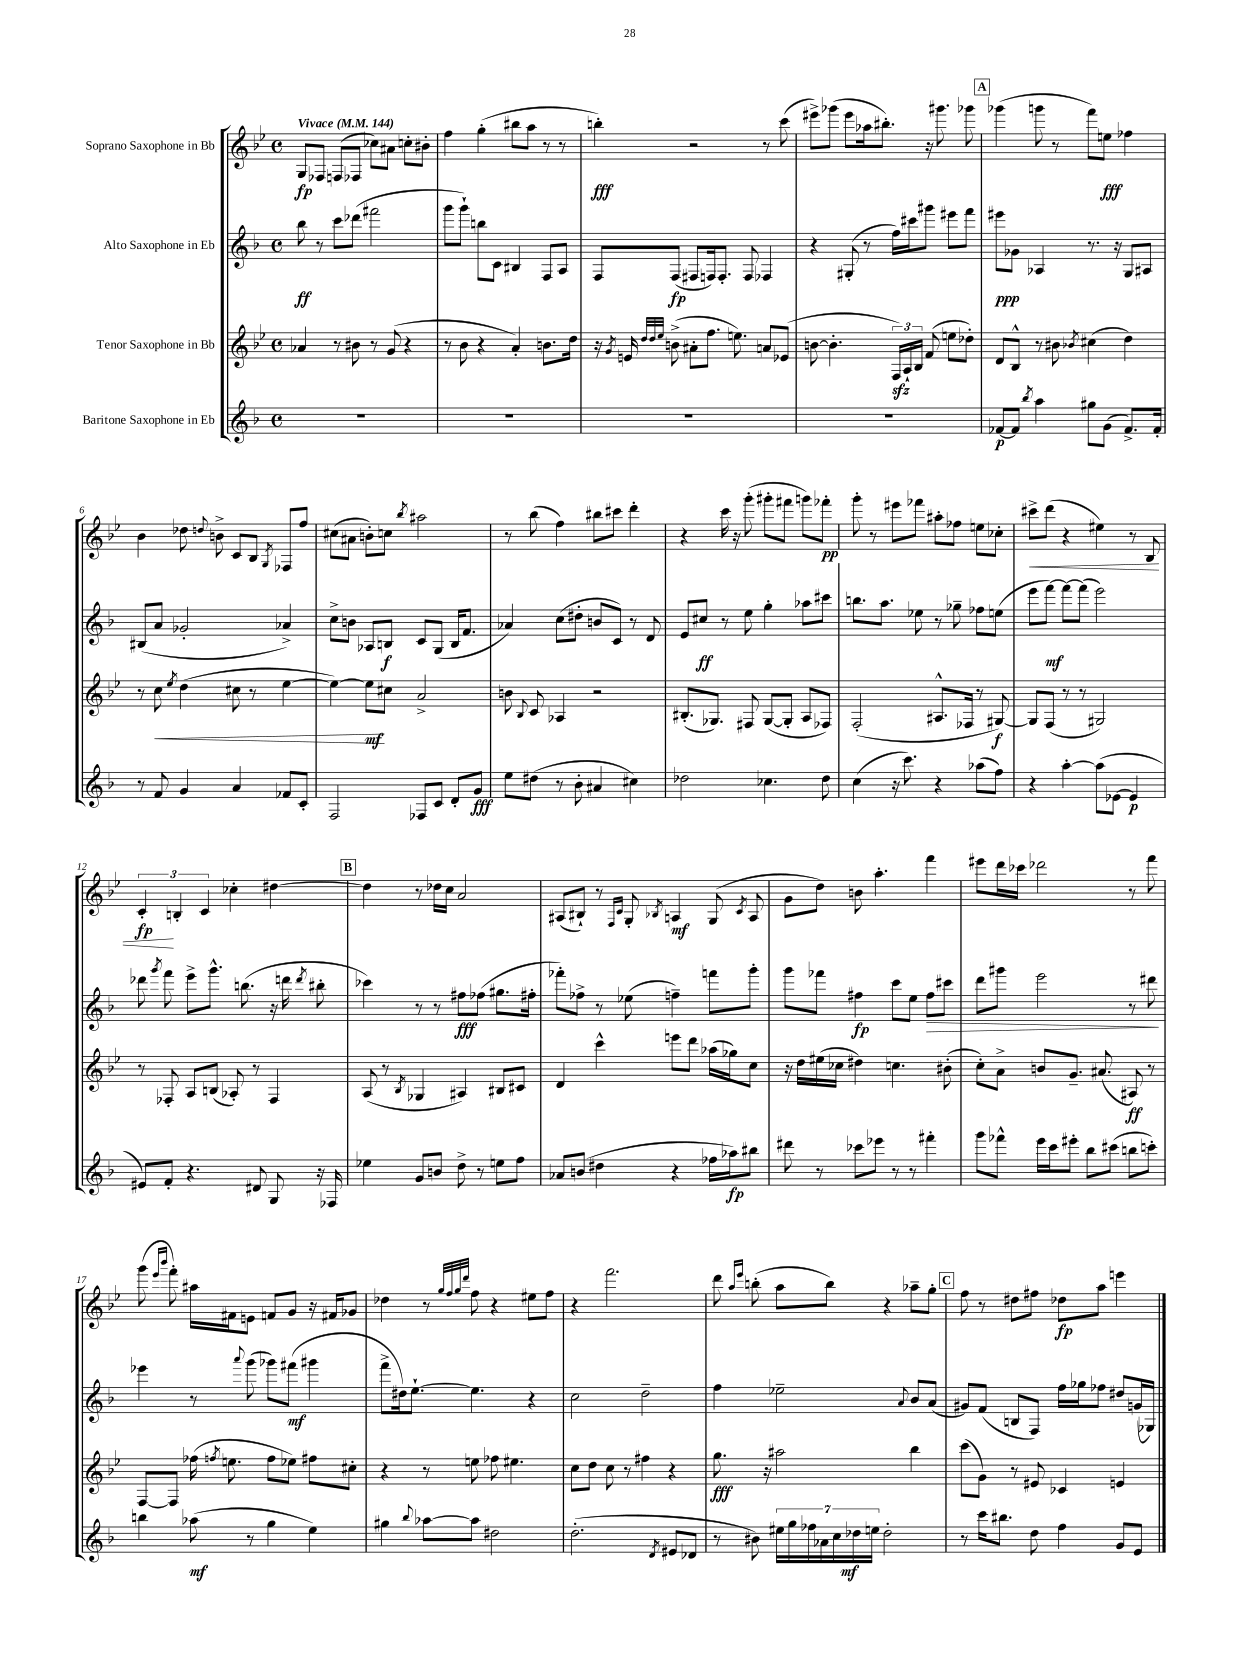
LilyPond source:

<<
\new StaffGroup <<
\new Staff = "s0" \with { instrumentName = "Soprano Saxophone in Bb" } {
    \clef treble \key bes \major \defaultTimeSignature \time 4/4 \tempo "Vivace" 4 = 144
    \autoBeamOff g8[\fp fes8] f8[( fes8] ces''8[) ais'8] c''8[-. bis'8]-. |
    f''4 g''4-.( bis''8[ a''8] r8 r8 |
    b''4-.\fff) r2 r8 c'''8( |
    eis'''8[->) ges'''8]( eis'''8[ aes''16 bis''8.]-.) r16 gis'''8. ges'''8 |
    \mark \markup { \box "A" } ges'''4( g'''8 r8 f'''8[) e''8]\fff fes''4 |
    bes'4 des''8 \appoggiatura { d''8 } b'8-> c'8[ bes8] \acciaccatura { g8 } fes8[ f''8] |
    cis''8[( ais'8] b'8[-.) c''8] \acciaccatura { bes''8 } ais''2 |
    r8 bes''8( f''4) bis''8[ cis'''8] d'''4-. |
    r4 c'''16 r16 g'''8-.( gis'''8[-. fis'''8] g'''8[) fes'''8]-.\pp |
    g'''8-. r8 eis'''8[ fes'''8] ais''8[-. fes''8] e''8[ ces''8]-. |
    cis'''8[->\< d'''8]( r4 eis''4) r8 bes8 |
    \tuplet 3/2 { c'4-.\fp\! b4-. c'4 } ces''4-. dis''4~ |
    \mark \markup { \box "B" } dis''4 r8 des''16[ c''16] a'2 |
    ais8[( bis8]-!) r8 \grace { f16[ c'16] } g8-. \acciaccatura { bes8 } a4\mf g8( \acciaccatura { c'8 } a8 |
    g'8[ d''8]) b'8 a''4.-. f'''4 |
    eis'''8[ d'''16 ces'''16] des'''2 r8 f'''8 |
    g'''8( \grace { ees'''16[ bes'''16] } f'''8-.) ais''16[ fis'16 e'8] f'8[ g'8] r16 fis'16[ ges'8] |
    des''4 r8 \grace { g''32[ f''32 g''32 d'''32] } f''8 r4 eis''8[ f''8] |
    r4 f'''2. |
    d'''8 \grace { a''16[ ees'''16] } b''8-.( a''8[ b''8]) r4 aes''8[-- g''8]-. |
    \mark \markup { \box "C" } f''8 r8 dis''8[ fis''8] des''8[\fp a''8] e'''4 \bar "|." |
}
\new Staff = "s1" \with { instrumentName = "Alto Saxophone in Eb" } {
    \clef treble \key f \major \defaultTimeSignature \time 4/4
    \autoBeamOff bes''8\ff r8 c'''8[ des'''8]( fis'''2 |
    g'''8[ g'''8]-!) b''8[ c'8] bis4 f8[ a8] |
    f8[ f8]\fp( fis8[ f16) f8.]-. f8 fes4 |
    r4 gis8-.( r8 f''16[) cis'''16 gis'''8] eis'''8[ f'''8] |
    \mark \markup { \box "A" } eis'''8[\ppp ges'8] aes4 r8. r16 g8[ ais8] |
    bis8[( a'8] ges'2-. aes'4->) |
    c''8[-> b'8] aes8[ b8]\f c'8[ g8]( b16[ f'8.] |
    aes'4) c''8[( dis''8]-. b'8[ c'8]) r8 d'8 |
    e'8[ cis''8]\ff r8 e''8 g''4-. aes''8[ cis'''8] |
    b''8.[ a''8.] ees''8 r8 ges''8-- fes''8[ e''8]( |
    e'''8[ f'''8]~\mf) f'''8[~ f'''8]( e'''2) |
    des'''8 \acciaccatura { g'''8 } f'''8 e'''8[-> g'''8.]-^ b''8.( r16 d'''16 \acciaccatura { d'''8 } bis''8-. |
    \mark \markup { \box "B" } ces'''4) r8 r8 fis''8[\fff fes''8]( gis''8.[ fis''16]-. |
    fes'''8[-.) fes''8]-> r8 ees''8( f''4--) f'''8[ g'''8]-. |
    g'''8[ fes'''8] fis''4\fp c'''8[ e''8] fis''8[\> cis'''8] |
    d'''8[ gis'''8] e'''2 r8 dis'''8\! |
    ees'''4 r8 \appoggiatura { a'''8 } g'''8( ges'''8[) fis'''8]\mf( gis'''4 |
    f'''8[-> dis''16) e''8.]~-! e''4. r4 |
    c''2 d''2-- |
    f''4 ees''2-- \appoggiatura { a'8 } bes'8[ a'8]( |
    \mark \markup { \box "C" } gis'8[) f'8]( b8[ f8]) f''16[ ges''16 fes''8] dis''8[ g'16( ges16]) \bar "|." |
}
\new Staff = "s2" \with { instrumentName = "Tenor Saxophone in Bb" } {
    \clef treble \key bes \major \defaultTimeSignature \time 4/4
    \autoBeamOff aes'4 r8 bis'8 r8 g'8( r4 |
    r8 bes'8 r4 a'4-.) b'8.[ d''16] |
    r16 \acciaccatura { g'8 } e'16 \grace { d''32[ d''32 ees''32] } b'8->( ais'8[-. f''8.] e''8.) a'8[ ees'8]( |
    b'8~ b'4.-. \tuplet 3/2 { f16[\sfz) a16-! bes16] } f'8( e''8[ des''8]-.) |
    \mark \markup { \box "A" } d'8[ bes8]-^ r8 bis'8 \acciaccatura { bes'8 } cis''4( d''4) |
    r8 c''8\< \acciaccatura { ees''8 } d''4( cis''8 r8 ees''4~ |
    ees''4~) ees''8[\mf\! cis''8] a'2-> |
    b'8 \appoggiatura { bes8 } c'8 aes4 r2 |
    bis8.[-.( ges8.]) fis8 ges8[~( ges8]-. a8[ fes8]) |
    f2-.( ais8.[-^ fes16] r8 gis8~\f) |
    gis8[ f8]( r8 r8 gis2) |
    r8 fes8-. a8[ b8]( aes8-.) r8 fes4 |
    \mark \markup { \box "B" } a8( r8 \acciaccatura { bes8 } ges4 ais4) bis8[ cis'8] |
    d'4 c'''4-^ e'''8[ d'''8] aes''16[( ges''16) c''8] |
    r16 d''16[ eis''16( ces''16] dis''4) c''4. bis'8-.( |
    c''8[-.) a'8]-> b'8[ g'8.]-- ais'8.( ais8\ff) r8 |
    f8[~ f8] fes''16( \acciaccatura { f''8 } e''8. f''8[ ees''8]) fis''8[ cis''8]-. |
    r4 r8 e''8 fes''8 eis''4. |
    c''8[ d''8] c''8 r8 fis''4 r4 |
    g''8.\fff r16 ais''2 bes''4 |
    \mark \markup { \box "C" } c'''8[( g'8]) r8 eis'8 ces'4 e'4 \bar "|." |
}
\new Staff = "s3" \with { instrumentName = "Baritone Saxophone in Eb" } {
    \clef treble \key f \major \defaultTimeSignature \time 4/4
    \autoBeamOff R1 |
    R1 |
    R1 |
    R1 |
    \mark \markup { \box "A" } fes'8[~\p fes'8] \acciaccatura { bes''8 } a''4 gis''8[ g'8]( fes'8.[->) fes'16]-. |
    r8 f'8 g'4 a'4 fes'8[ c'8]-. |
    f2 fes8[ c'8] d'8[-. g'8]\fff |
    e''8[ dis''8]( r8 bes'8-. ais'4 cis''4) |
    des''2 ces''4. des''8 |
    c''4( r16 c'''8.) r4 aes''8[( f''8]) |
    r4 a''4~-. a''8[( ees'8]~ ees'4\p |
    eis'8[) f'8]-. r4. dis'8 g8 r16 fes16 |
    \mark \markup { \box "B" } ees''4 g'8[ b'8] d''8-> r8 e''8[ f''8] |
    aes'8[ b'8]( dis''4 r4 fes''16[ aes''16\fp) bis''8] |
    dis'''8 r8 ces'''8[ ees'''8] r8 r8 fis'''4-. |
    g'''8[ fes'''8]-^ e'''16[ c'''16 eis'''8]-. bes''8[ cis'''8]( b''8[ c'''8]-.) |
    b''4 aes''8\mf( r8 g''4 e''4) |
    gis''4 \appoggiatura { bes''8 } aes''8[~ aes''8] dis''2 |
    d''2.-.( \acciaccatura { d'8 } eis'8[ des'8] |
    r8 bis'8) \tuplet 7/4 { eis''16[ g''16 fes''16 aes'16 c''16 des''16\mf e''16] } des''2-. |
    \mark \markup { \box "C" } r8 c'''16[ bis''8.] d''8 f''4 g'8[ e'8] \bar "|." |
}
>>
>>
